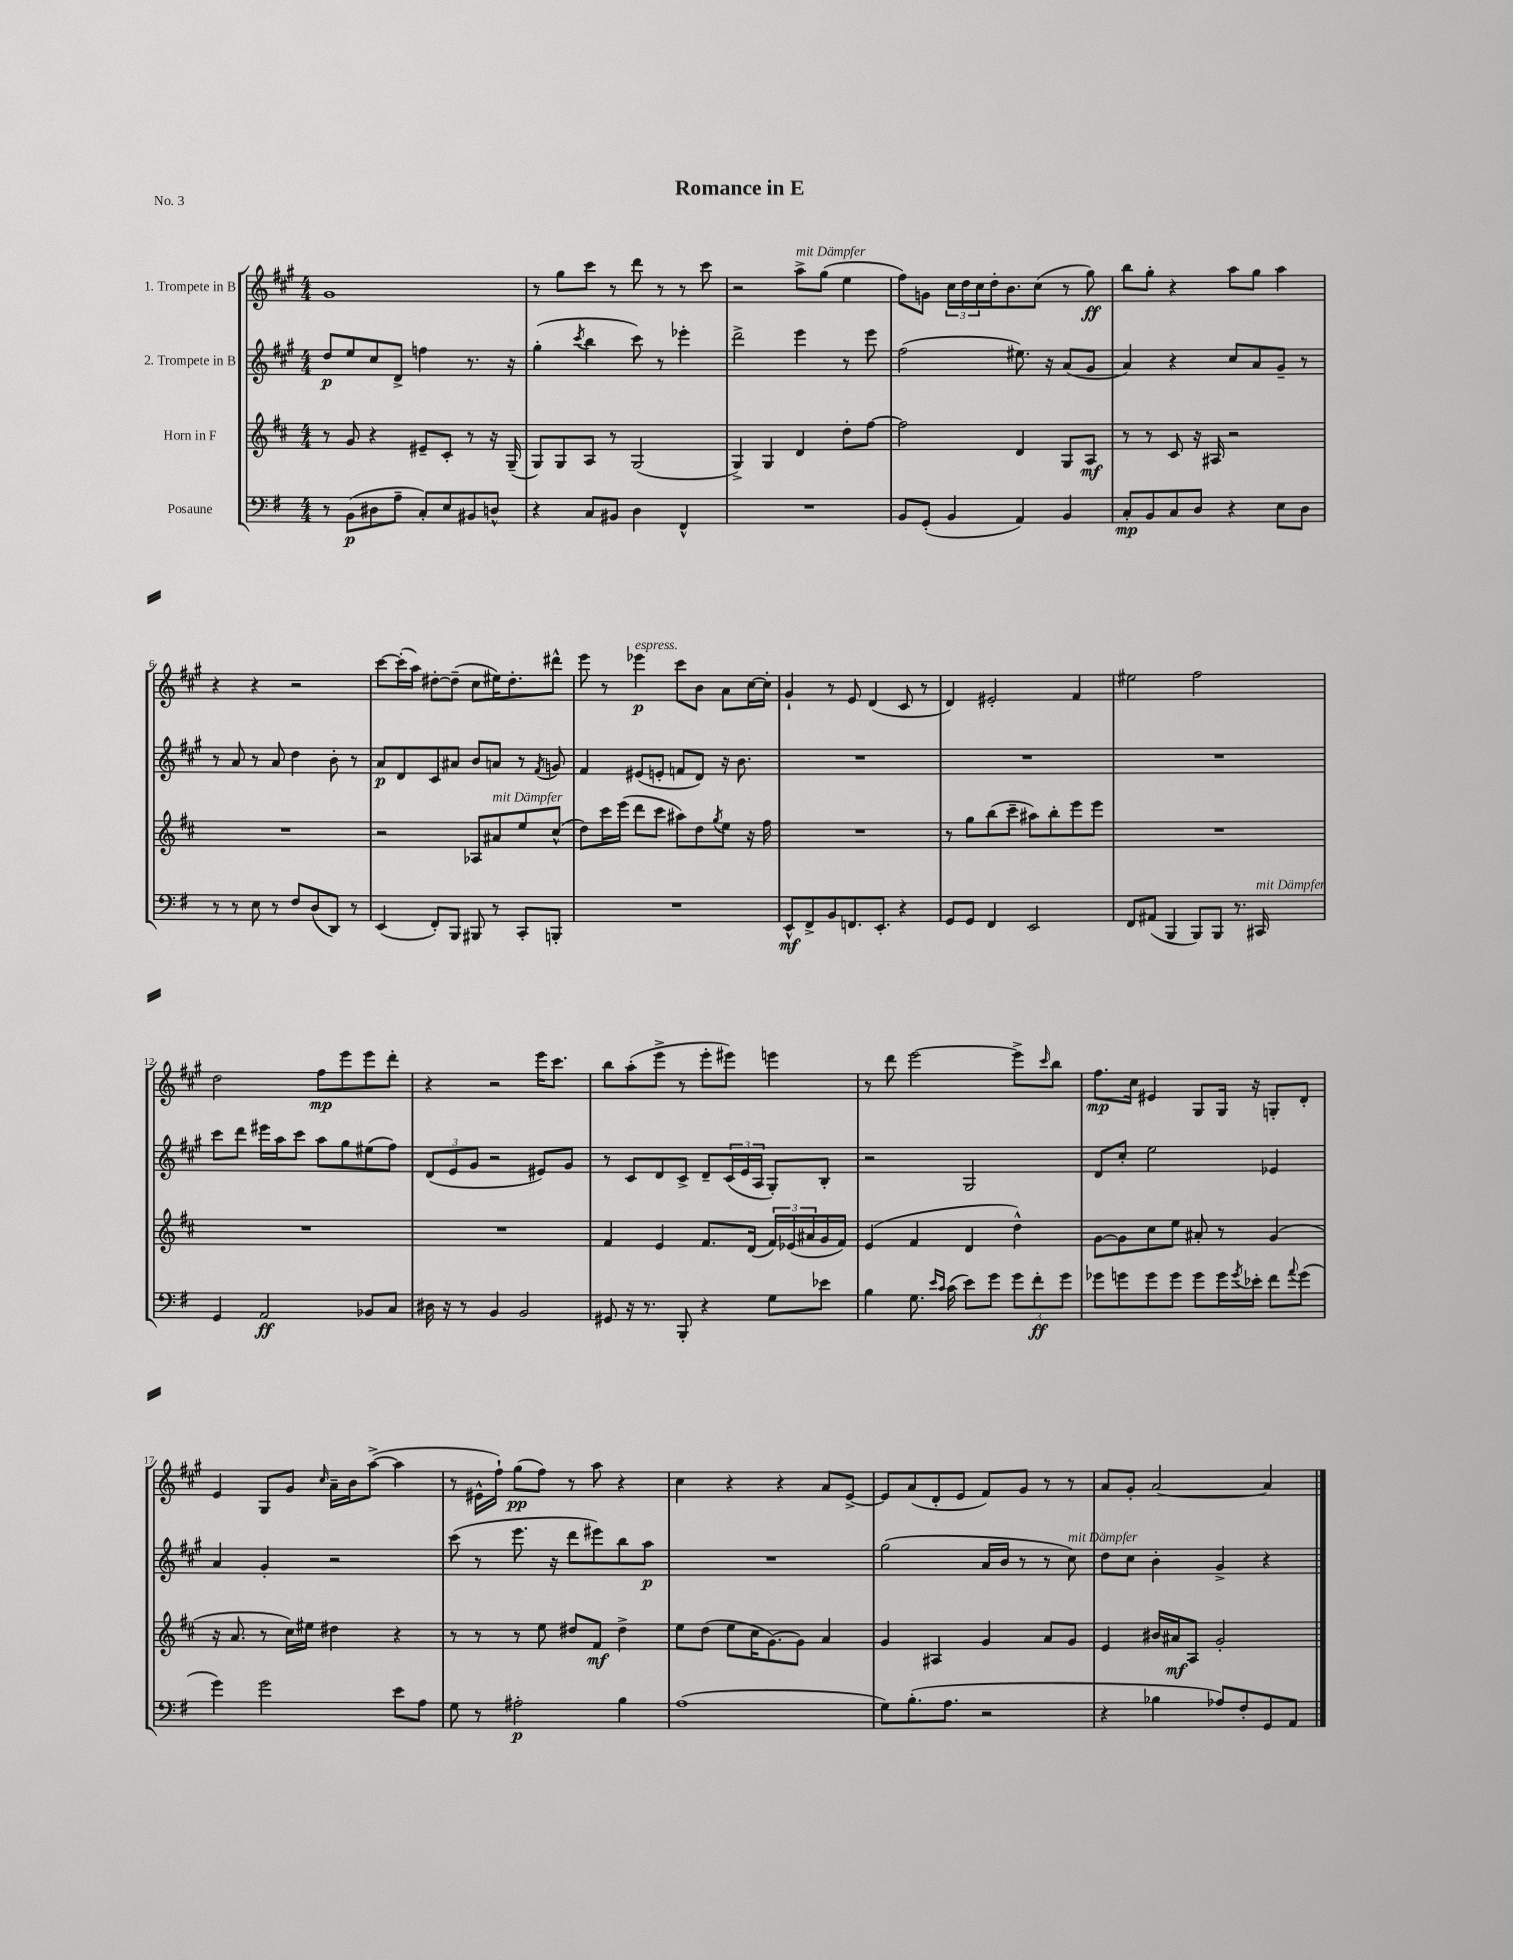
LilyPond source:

\header { title = "Romance in E" piece = "No. 3" }
<<
\new StaffGroup <<
\new Staff = "s0" \with { instrumentName = "1. Trompete in B" } {
    \clef treble \key a \major \numericTimeSignature \time 4/4
    gis'1 |
    r8 gis''8 cis'''8 r8 d'''8 r8 r8 cis'''8 |
    r2 a''8->^\markup { \italic "mit Dämpfer" } gis''8( e''4 |
    fis''8) g'8 \tuplet 3/2 { cis''16 d''16 cis''16 } d''16-. b'8. cis''8( r8 gis''8\ff) |
    b''8 gis''8-. r4 a''8 gis''8 a''4 |
    r4 r4 r2 |
    cis'''8~ cis'''16-.( a''16) dis''8~-. dis''8--( cis''8 eis''16) dis''8.-. dis'''8-^ |
    e'''8 r8 ees'''4\p^\markup { \italic "espress." } cis'''8 b'8 a'8 cis''16~ cis''16-. |
    gis'4-! r8 e'8 d'4( cis'8 r8 |
    d'4) eis'2-. fis'4 |
    eis''2 fis''2 |
    d''2 fis''8\mp e'''8 e'''8 d'''8-. |
    r4 r2 e'''16 cis'''8. |
    b''8 a''8-.( e'''8-> r8 e'''8-. eis'''8) e'''4 |
    r8 d'''8 e'''2~ e'''8-> \grace { cis'''16 } b''8 |
    fis''8.\mp cis''16 eis'4 gis8 gis16 r16 g8-. d'8-. |
    e'4 gis8 gis'8 \grace { cis''16 } a'16-- b'16 a''8~->( a''4 |
    r8 eis'16-^ fis''16-!) gis''8\pp( fis''8) r8 a''8 r4 |
    cis''4 r4 r4 a'8 e'8~-> |
    e'8 a'8( d'8-. e'8 fis'8) gis'8 r8 r8 |
    a'8 gis'8-. a'2~ a'4 \bar "|." |
}
\new Staff = "s1" \with { instrumentName = "2. Trompete in B" } {
    \clef treble \key a \major \numericTimeSignature \time 4/4
    d''8\p e''8 cis''8 d'8-> f''4 r8. r16 |
    gis''4-.( \acciaccatura { cis'''8 } b''4 cis'''8) r8 ees'''4-. |
    d'''2-> e'''4 r8 e'''8 |
    fis''2( eis''8.) r16 a'8( gis'8 |
    a'4) r4 cis''8 a'8 gis'8-- r8 |
    r8 a'8 r8 a'8 d''4 b'8-. r8 |
    a'8\p d'8 cis'8 ais'8 b'8 a'8 r8 \acciaccatura { fis'8 } g'8 |
    fis'4 eis'8( e'8-. f'8 d'8) r16 b'8. |
    R1 |
    R1 |
    R1 |
    cis'''8 d'''8 eis'''16 a''16 cis'''8 a''8 gis''8 eis''8( fis''8) |
    \tuplet 3/2 { d'8( e'8 gis'8 } r2 eis'8) gis'8 |
    r8 cis'8 d'8 cis'8-> d'8-- \tuplet 3/2 { cis'16( e'16 a16 } gis8-.) b8-. |
    r2 gis2 |
    d'8 cis''8-. e''2 ees'4 |
    a'4 gis'4-. r2 |
    cis'''8( r8 e'''8. r16 d'''8 eis'''8) b''8 a''8\p |
    R1 |
    gis''2( a'16 b'16 r8 r8 cis''8^\markup { \italic "mit Dämpfer" }) |
    d''8 cis''8 b'4-. gis'4-> r4 \bar "|." |
}
\new Staff = "s2" \with { instrumentName = "Horn in F" } {
    \clef treble \key d \major \numericTimeSignature \time 4/4
    r8 g'8 r4 eis'8-- cis'8-. r8 r16 g16--( |
    g8) g8 a8 r8 g2( |
    g4->) g4 d'4 d''8-. fis''8~ |
    fis''2 d'4 g8 a8\mf |
    r8 r8 cis'8 r16 ais16 r2 |
    R1 |
    r2 aes8 ais'8^\markup { \italic "mit Dämpfer" } e''8 cis''8-^( |
    d''8) cis'''16 e'''16( d'''8 cis'''8 ais''8) d''8 \acciaccatura { g''8 } e''8 r16 fis''16 |
    R1 |
    r8 g''8 b''8( cis'''8-- ais''8) b''8-. e'''8 e'''8 |
    R1 |
    R1 |
    R1 |
    fis'4 e'4 fis'8. d'16( \tuplet 3/2 { fis'16) ees'16( ais'16 } g'16 fis'16) |
    e'4( fis'4 d'4 d''4-^) |
    g'8~ g'8 cis''8 e''8 ais'8-. r8 g'4( |
    r16 a'8. r8 cis''16) eis''16 dis''4 r4 |
    r8 r8 r8 e''8 dis''8 fis'8\mf dis''4-> |
    e''8 d''8( e''8 cis''16 g'8.~) g'8 a'4 |
    g'4 ais4 g'4 a'8 g'8 |
    e'4 bis'16 ais'16\mf a8 g'2-. \bar "|." |
}
\new Staff = "s3" \with { instrumentName = "Posaune" } {
    \clef bass \key g \major \numericTimeSignature \time 4/4
    r8 b,8\p( dis8 a8-- c8-.) e8 bis,8 d8-^ |
    r4 c8 bis,8 d4 fis,4-^ |
    R1 |
    b,8 g,8-.( b,4 a,4) b,4 |
    c8-.\mp b,8 c8 d8 r4 e8 d8 |
    r8 r8 e8 r8 fis8 d8( d,8) r8 |
    e,4( fis,8-.) b,,8 bis,,8 r8 c,8-. b,,8-. |
    R1 |
    e,8-^\mf fis,8-> b,8 f,8. e,8.-. r4 |
    g,8 g,8 fis,4 e,2 |
    fis,8 ais,8( b,,4 b,,8) b,,8 r8. cis,16^\markup { \italic "mit Dämpfer" } |
    g,4 a,2\ff bes,8 c8 |
    dis16 r16 r8 b,4 b,2 |
    gis,8 r16 r8. b,,8-. r4 g8 ees'8 |
    b4 g8. \grace { e'16 c'16 } c'16( e'8) g'8 \tuplet 3/2 { g'8 fis'8-.\ff g'8 } |
    ges'8 g'8 g'8 g'8 g'8 g'16 \acciaccatura { g'8 } ees'16-. fis'8 \appoggiatura { a'8 } g'8( |
    g'4) g'2 e'8 a8 |
    g8 r8 ais2-.\p b4 |
    a1( |
    g8) b8.-.( a8. r2 |
    r4 bes4 aes8) fis8-. g,8 a,8 \bar "|." |
}
>>
>>
